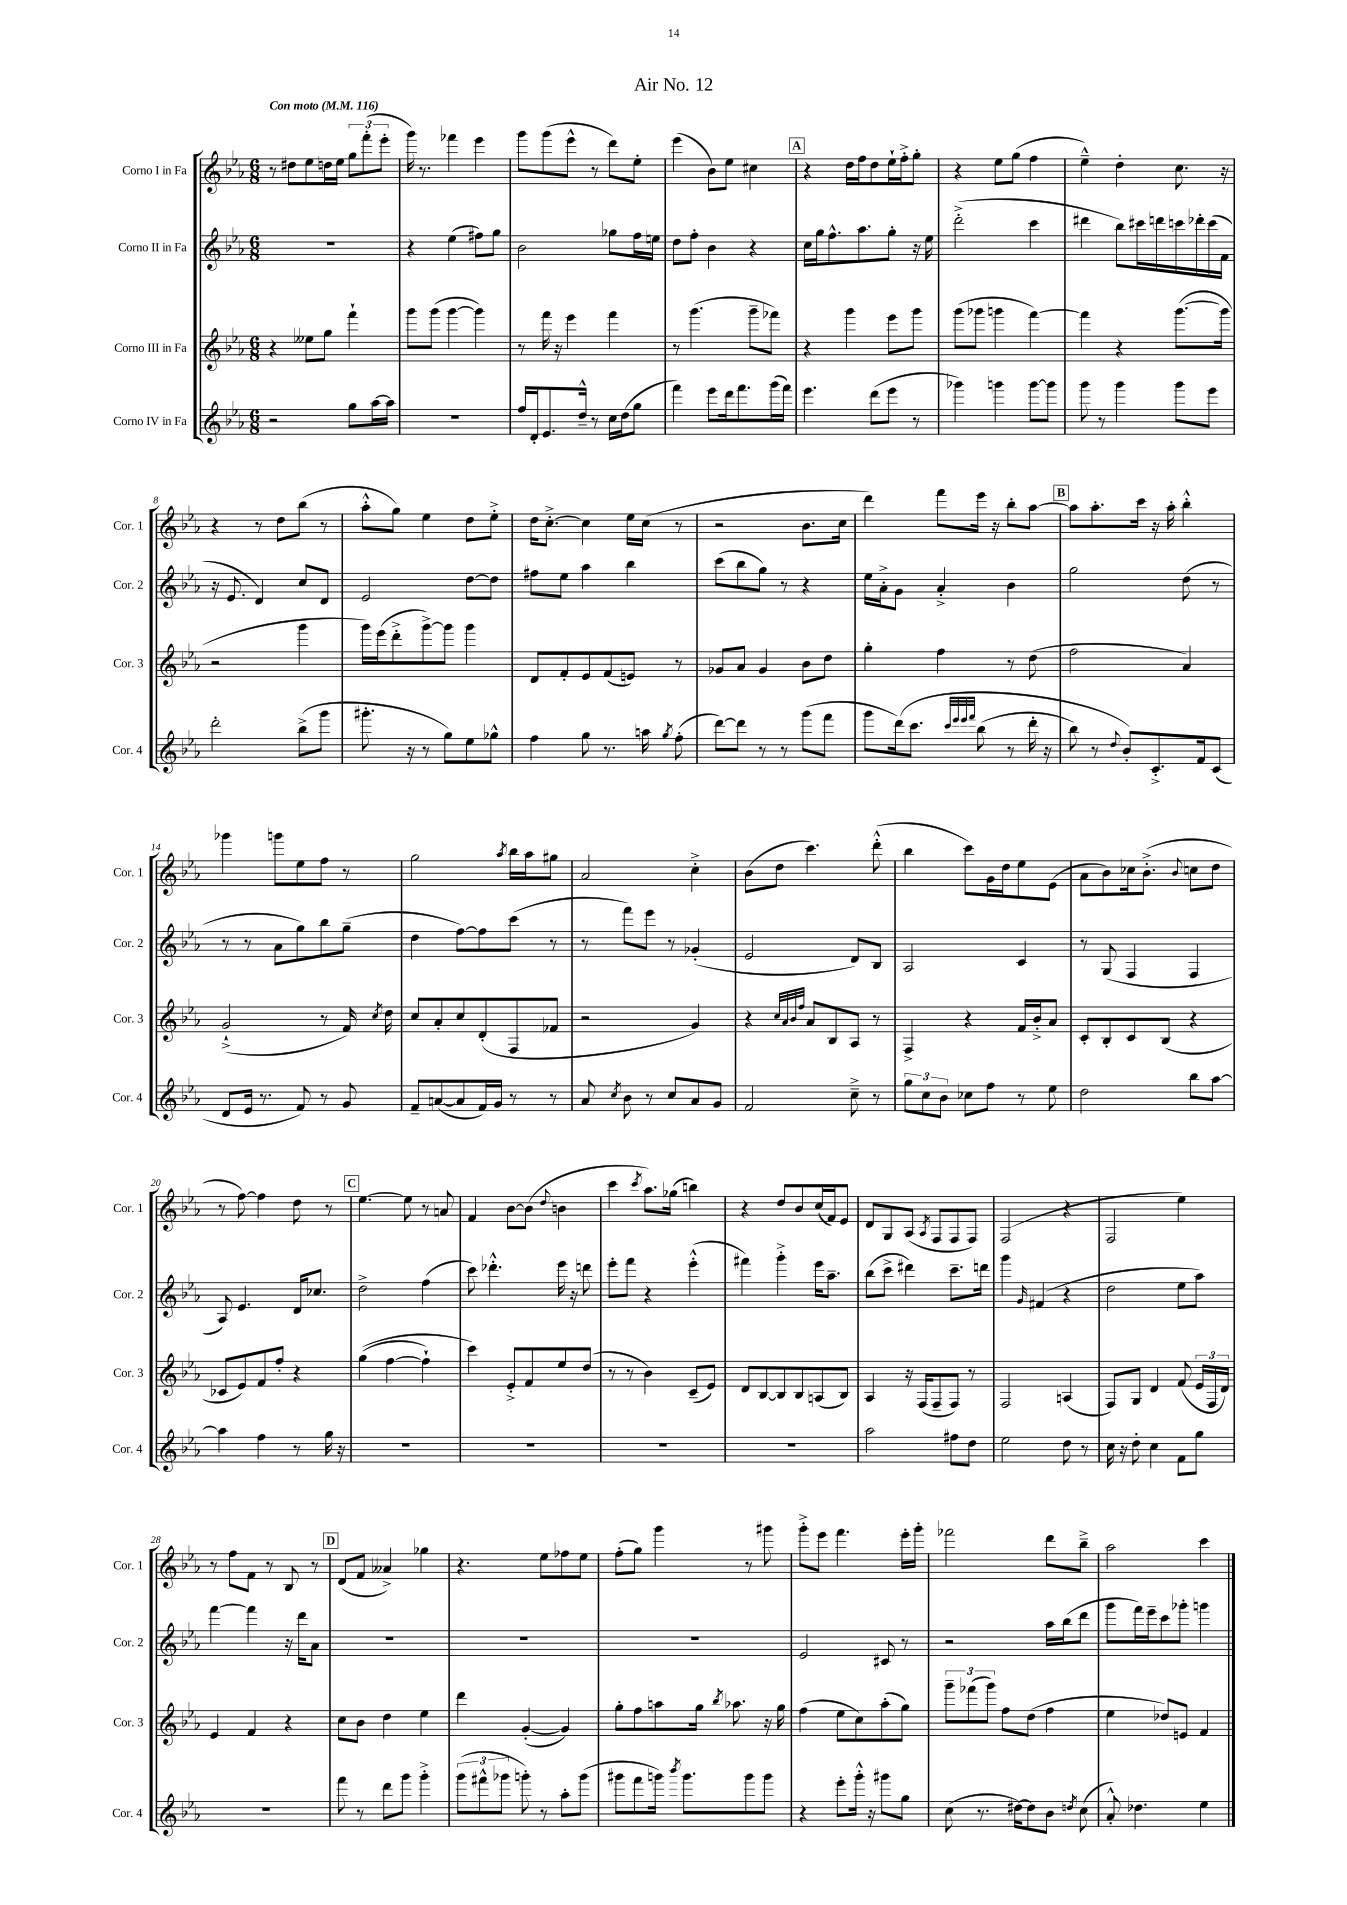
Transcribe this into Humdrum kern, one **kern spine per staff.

**kern	**kern	**kern	**kern
*part4	*part3	*part2	*part1
*staff4	*staff3	*staff2	*staff1
*I"Corno IV in Fa	*I"Corno III in Fa	*I"Corno II in Fa	*I"Corno I in Fa
*I'Cor. 4	*I'Cor. 3	*I'Cor. 2	*I'Cor. 1
*clefG2	*clefG2	*clefG2	*clefG2
*k[b-e-a-]	*k[b-e-a-]	*k[b-e-a-]	*k[b-e-a-]
*M6/8	*M6/8	*M6/8	*M6/8
*MM116	*MM116	*MM116	*MM116
=1	=1	=1	=1
!	!	!	!LO:TX:a:B:t=Con moto
2r	4r	2.r	8r
.	.	.	8dd#X\L
.	8ee--X\L	.	8ee-\
.	8gg\J	.	16ddn\L
.	.	.	16ee-\JJ
8gg\L	4fff`\	.	12gg\L
.	.	.	(12fff'\
[16aa-\L	.	.	.
.	.	.	12eee-'\J
16aa-\JJ]	.	.	.
=2	=2	=2	=2
2.r	8ggg\L	4r	16ggg\)
.	.	.	8.r
.	(8ggg\J	.	.
.	[4ggg\	(4ee-\	4fff-X\
.	4ggg\])	8ff#X\L)	4eee-\
.	.	8gg\J	.
=3	=3	=3	=3
16ff/LL	8r	2b-\	8ggg\L
16d'/J	.	.	.
8.e-/	16fff\	.	(8ggg\
.	16r	.	.
.	4eee-\	.	8eee-^^\J
16dd~^^/Jk	.	.	.
8r	.	.	8r
16cc\LL	4fff\	8gg-X\L	8ddd\L)
(16dd\J	.	.	.
8gg\J	.	16ff\L	8ee-'\J
.	.	16een\JJ	.
=4	=4	=4	=4
4fff\)	8r	8dd\L	(4eee-\
.	(4.ggg\	8ff'\J	.
8eee-\L	.	4b-\	8b-\L)
16ddd\k	.	.	8ee-\J
8.fff\	.	.	.
.	8ggg~\L	4r	4cc#X\
(16ggg\L	8fff-X\J)	.	.
16fff\JJ)	.	.	.
!!LO:REH:place=s1:t=A
=5	=5	=5	=5
4.eee-\	4r	16cc\LL	4r
.	.	16gg\J	.
.	.	8.ff^^\	.
.	4ggg\	.	16dd\LL
.	.	8.aa-\	16ff\J
(8ddd\L	.	.	8dd\
8eee-\J	8eee-\L	8gg'\J	16ee-`\L
.	.	.	16ff'^\J
8r	8ggg\J	16r	8gg'\J
.	.	16ee-\	.
=6	=6	=6	=6
4ggg-X\)	(8ggg\L	(2ddd'^\	4r
.	8ggg-X\J	.	.
4gggn\	4gggn\	.	8ee-\L
.	.	.	(8gg\J
[8ggg\L	[4fff\)	4ccc\	4ff\
8ggg\J]	.	.	.
=7	=7	=7	=7
8ggg\	4fff\]	4ddd#X\	4ee-~^^\)
8r	.	.	.
4ggg\	4r	8bb-\L)	4dd'\
.	.	16ccc#X\L	.
.	.	16dddn\	.
8ggg\L	([8.ggg\L	16cccn\	8.cc\
.	.	16ddd-X'\	.
8eee-\J	.	(16ccc\	.
.	16ggg\Jk]	16f\JJ	16r
!!LO:LB:g=z
=8	=8	=8	=8
2ddd'\	2r	16r	4r
.	.	8.e-/	.
.	.	4d/)	8r
.	.	.	8dd\L
(8bb-^\L	4ggg\	8cc/L	(8bb-\J
8ggg\J	.	8d/J	8r
=9	=9	=9	=9
8.ggg#X'\	16ggg\LL)	2e-/	8aa-'^^\L
.	(16eee-\J	.	.
.	8ddd'^\	.	8gg\J)
16r	.	.	.
8r	[8ggg^\)	.	4ee-\
8gg\L)	8ggg\J]	.	.
8ee-\	4ggg\	[8dd\L	8dd\L
8gg-X^^\J	.	8dd\J]	8ee-'^\J
=10	=10	=10	=10
4ff\	8d/L	8ff#X\L	16dd\KL
.	.	.	[8.cc'^\J
.	8f'/	8ee-\J	.
8gg\	8e-/	4aa-\	4cc\]
8.r	(8f/	.	.
.	8en/J)	4bb-\	16ee-\LL
16aan\	.	.	(16cc\JJ
8qgg/	.	.	.
(8ff'\	8r	.	8r
=11	=11	=11	=11
[8ddd\L)	8g-X/L	(8ccc\L	2r
8ddd\J]	8a-/J	8bb-\	.
8r	4g-/	8gg\J)	.
8r	.	8r	.
(8ggg\L	8b-\L	4r	8.b-\L
8fff\J	8dd\J	.	.
.	.	.	16cc\Jk
=12	=12	=12	=12
8ggg\L	4gg'\	16ee-\LL	4ddd\)
.	.	16a-'^\J	.
(16ddd\k)	.	8g\J	.
8.ccc\J	.	.	.
.	4ff\	4a-'^/	8fff\L
32qqccc/LLL	.	.	.
32qqeee-/	.	.	.
32qqeee-/	.	.	.
32qqfff/JJJ	.	.	.
(8bb-\	.	.	16eee-\Jk
.	.	.	16r
8r	8r	4b-\	8bb-'\L
16ddd'\	(8dd\	.	[8aa-\J
16r	.	.	.
!!LO:REH:place=s1:t=B
=13	=13	=13	=13
8bb-\)	2ff\	2gg\	8aa-\L]
8r	.	.	8.aa-'\
8qqdd/	.	.	.
8b-'/L)	.	.	.
.	.	.	16ccc\Jk
8.c'^/	.	.	16r
.	.	.	16aa-'\
.	4a-/)	(8dd\	4bb-'^^\
16f/k	.	.	.
(8c/J	.	8r	.
!!LO:LB:g=z
=14	=14	=14	=14
8d/L	(2g`^/	8r	4ggg-X\
16e-/Jk	.	8r	.
8.r	.	.	.
.	.	8a-\L	8gggn\L
8f/)	.	8gg\)	8ee-\
8r	8r	8bb-\	8ff\J
8g/	16f/)	(8gg~\J	8r
.	8qcc/	.	.
.	16dd\	.	.
=15	=15	=15	=15
8f~/L	8cc/L	4dd\	2gg\
([8an/	8a-'/	.	.
8a/]	8cc/	[8ff\L)	.
16f/L)	(8d'/	8ff\]	.
16g/JJ	.	.	.
.	.	.	8qaa-/
8r	8F/	(8ccc\J	16bb-\LL
.	.	.	16aa-\J
8r	8f-X/J	8r	8gg#X\J
=16	=16	=16	=16
8a-/	2r	8r	2a-/
8qcc/	.	.	.
8b-\	.	8fff\L)	.
8r	.	8eee-\J	.
8cc/L	.	8r	.
8a-/	4g/)	(4g-X'/	4cc'^\
8g/J	.	.	.
=17	=17	=17	=17
2f/	4r	2e-/	(8b-\L
.	.	.	8dd\J
.	32qqcc/LLL	.	.
.	32qqa-/	.	.
.	32qqb-/	.	.
.	32qqff/JJJ	.	.
.	8a-/L	.	4.ccc\)
.	8B-/	.	.
8cc~^\	8A-/J	8d/L)	.
8r	8r	8B-/J	(8ddd'^^\
=18	=18	=18	=18
12gg\L	4F^/	2A-/	4bb-\
12cc\	.	.	.
12b-\J	.	.	.
8cc-X\L	4r	.	8ccc\L)
8ff\J	.	.	16g\L
.	.	.	16dd\J
8r	16f/LL	4c/	8ee-\
.	16b-'^/J	.	.
8ee-\	8a-/J	.	(8e-\J
=19	=19	=19	=19
2dd\	8c'/L	8r	8a-\L
.	8B-'/	(8G/	8b-\)
.	8c/	4F/	16cc-X\k
.	.	.	(8.b-'^\J
.	(8B-/J	.	.
.	.	.	8qqb-/
8bb-\L	4r	4F/	8ccn\L
[8aa-\J	.	.	8dd\J
!!LO:LB:g=z
=20	=20	=20	=20
4aa-\]	8c-X/L	8A-/)	8r
.	8e-/)	4.e-/	[8ff\)
4ff\	8f/	.	4ff\]
.	8ff'/J	.	.
8r	4r	16d/KL	8dd\
.	.	8.cc-X/J	.
16gg\	.	.	8r
16r	.	.	.
!!LO:REH:place=s1:t=C
=21	=21	=21	=21
2.r	((4gg\	2dd^\	[4.ee-\
.	[4ff\	.	.
.	.	.	8ee-\]
.	4ff`\])	(4ff\	8r
.	.	.	8an/
=22	=22	=22	=22
2.r	4ccc\)	8ccc\)	4f/
.	.	4.ddd-X'^^\	.
.	8e-'^/L	.	[8b-\L
.	8f/	.	(8b-\J]
.	.	.	8qqdd/
.	8ee-/	16eee-\	4bn\
.	.	16r	.
.	(8dd/J	8dddn\	.
=23	=23	=23	=23
2.r	8r	8eee-'\L	4ccc\
.	8r	8fff\J	.
.	.	.	8qccc/
.	4b-\)	4r	8.aa-\L)
.	.	.	(16gg-X\Jk
.	(8c~/L	(4eee-'^^\	4bbn\)
.	8e-/J)	.	.
=24	=24	=24	=24
2.r	8d/L	4fff#X\)	4r
.	[8B-/	.	.
.	8B-/]	4ggg'^\	8dd/L
.	8B-/	.	8b-/
.	(8An/	16eee-\KL	(16cc/L
.	.	8.aa-~\J	16f/J)
.	8B-/J)	.	8e-/J
=25	=25	=25	=25
2aa-\	4A-/	(8bb-\L	8d/L
.	.	8ccc^\J	8G/
.	16r	4ddd#X\)	(8A-/J
.	(16F/KL	.	.
.	.	.	8qA-/
.	8F~/	.	8F/L
8ff#X\L	8F/J)	8.ccc~\L	8F/
8dd\J	8r	.	8F/J)
.	.	16dddn\Jk	.
=26	=26	=26	=26
2ee-\	2F/	4ggg\	(2F/
.	.	16qqg/	.
.	.	(4f#X/	.
8dd\	(4An/	4r	4r
8r	.	.	.
=27	=27	=27	=27
16cc\	8F/L)	2dd\	2F/
16r	.	.	.
8dd'\	8G/J	.	.
4cc\	4d/	.	.
8f\L	(8f/	8ee-\L	4ee-\)
8gg\J	24e-/LL	8aa-\J)	.
.	24F/	.	.
.	24d/JJ)	.	.
!!LO:LB:g=z
=28	=28	=28	=28
2.r	4e-/	[4fff\	8r
.	.	.	8ff\L
.	4f/	4fff\]	8f\J
.	.	.	8r
.	4r	16r	8B-/
.	.	16ddd\KL	.
.	.	8a-\J	8r
!!LO:REH:place=s1:t=D
=29	=29	=29	=29
8fff\	8cc\L	2.r	(8d/L
8r	8b-\J	.	8f/J
8ddd\L	4dd\	.	4a--X^/)
8ggg\J	.	.	.
4ggg'^\	4ee-\	.	4gg-X\
=30	=30	=30	=30
(12ggg\L	4ddd\	2.r	4.r
12fff#X^^\	.	.	.
12ggg-X\J	.	.	.
8gggn'\)	([4g'/	.	.
8r	.	.	8ee-\L
8aa-'\L	4g/])	.	8ff-X\
(8ggg\J	.	.	8ee-\J
=31	=31	=31	=31
8ggg#X\L	8gg'\L	2.r	(8ff'\L
8fff\	8ff\	.	8gg\J)
16gggn\Jk)	8aan\	.	4ggg\
8qbbb-/	.	.	.
8.ggg\L	.	.	.
.	16gg\Jk	.	.
.	8qbb-/	.	.
.	8.aa-X\	.	.
8ggg\	.	.	8r
8ggg\J	16r	.	8ggg#X\
.	16gg\	.	.
=32	=32	=32	=32
4r	(4ff\	2e-/	8ggg'^\L
.	.	.	8eee-\J
8eee-'\L	8ee-\L	.	4.fff\
16ggg'^^\Jk	8cc\)	.	.
16r	.	.	.
8ggg#X\L	(8aa-'\	8c#X/	.
8gg\J	8gg\J)	8r	16eee-'\LL
.	.	.	16ggg'\JJ
=33	=33	=33	=33
(8cc\	12ggg~\L	2r	2fff-X\
.	(12fff-X\	.	.
8.r	.	.	.
.	12ggg\J)	.	.
.	8ff\L	.	.
[16dd#X\KL)	.	.	.
8dd#\]	(8dd\J	.	.
8b-\J	4ff\	16aa-\LL	8ddd\L
.	.	(16bb-\J	.
8qddn/	.	.	.
(8cc\	.	8ddd\J	8bb-~^\J
=34	=34	=34	=34
8a-'^^/)	4ee-\	8ggg\L	2aa-\
4.dd-X\	.	16fff\L)	.
.	.	16eee-~\J	.
.	8dd-X/L)	8ccc\	.
.	8en/J	8ggg-X'\J	.
4ee-\	4f/	4gggn\	4ccc\
==	==	==	==
*-	*-	*-	*-
